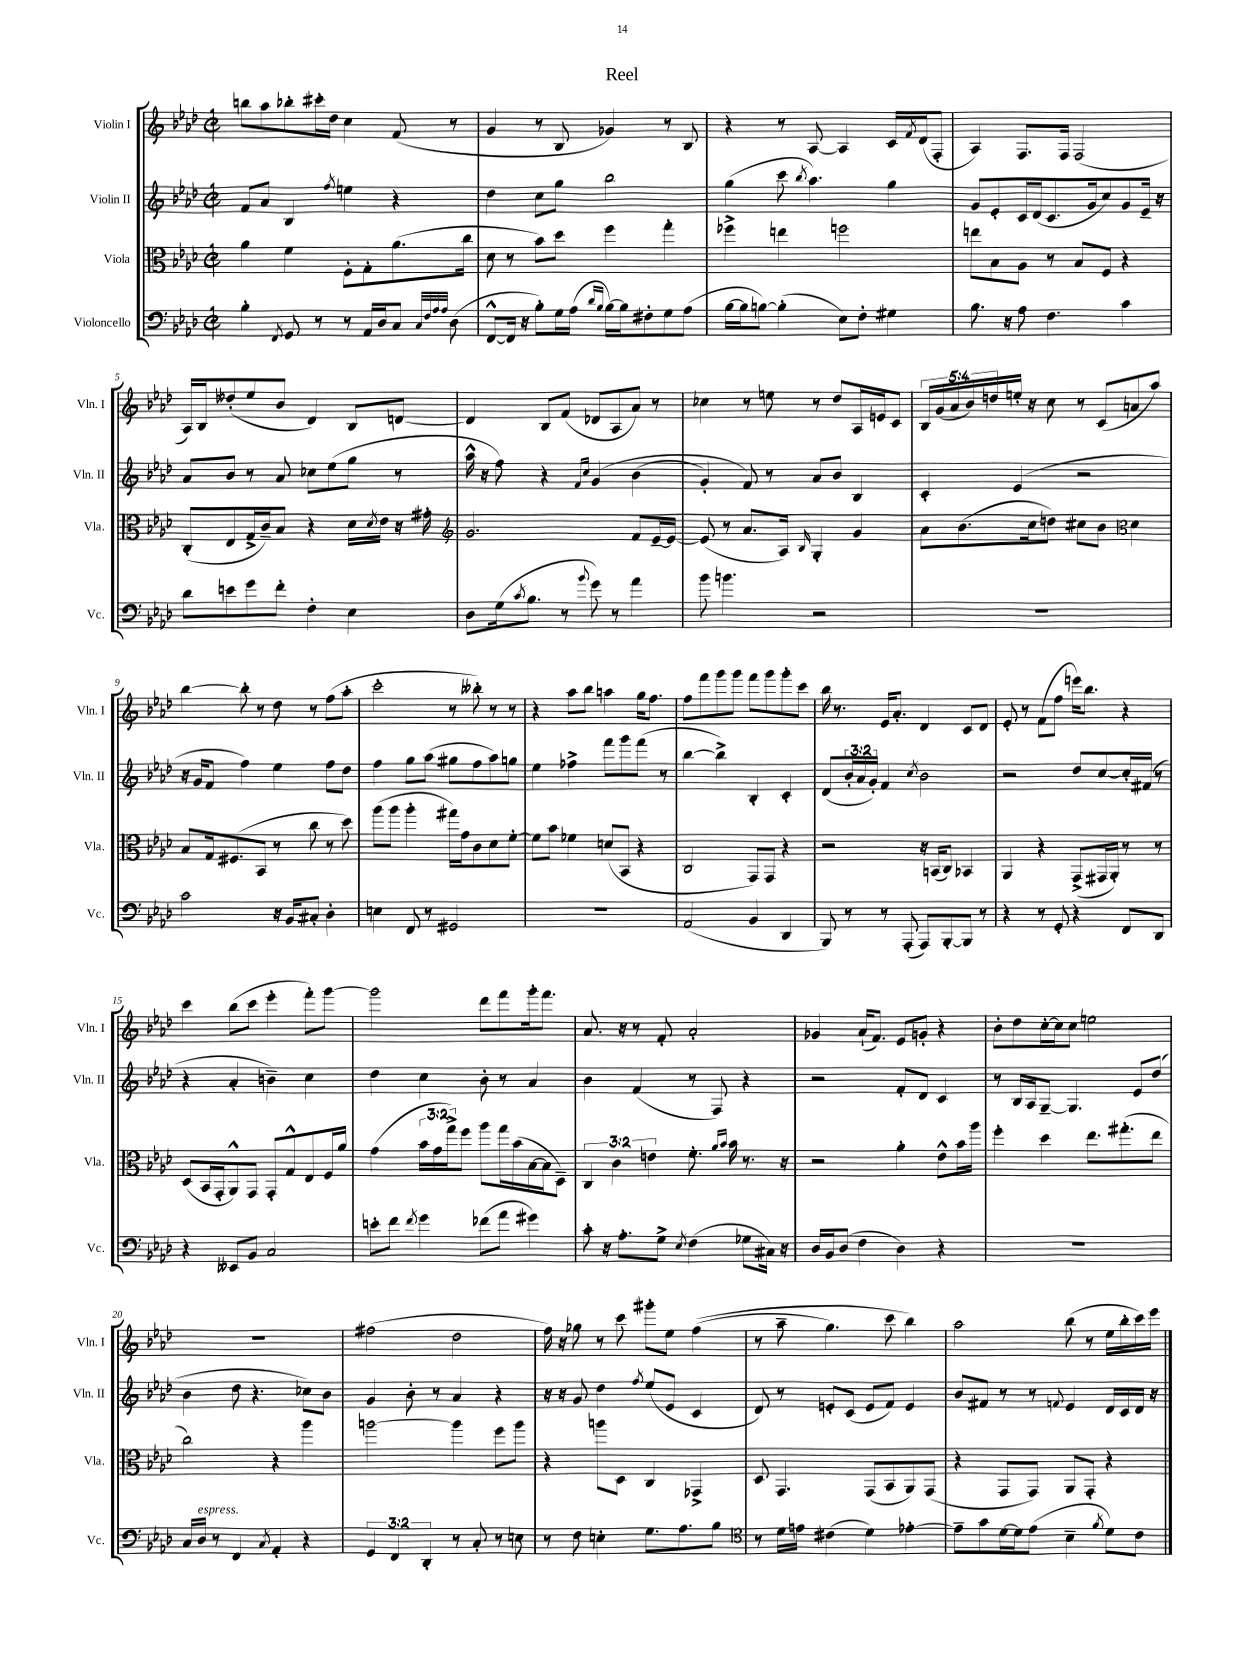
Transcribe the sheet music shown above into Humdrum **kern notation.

**kern	**kern	**kern	**kern
*part4	*part3	*part2	*part1
*staff4	*staff3	*staff2	*staff1
*I"Violoncello	*I"Viola	*I"Violin II	*I"Violin I
*I'Vc.	*I'Vla.	*I'Vln. II	*I'Vln. I
*clefF4	*clefC3	*clefG2	*clefG2
*k[b-e-a-d-]	*k[b-e-a-d-]	*k[b-e-a-d-]	*k[b-e-a-d-]
*M2/2	*M2/2	*M2/2	*M2/2
*met(c|)	*met(c|)	*met(c|)	*met(c|)
=1	=1	=1	=1
4B-'\	4a-\	8f/L	8bbn\L
.	.	8a-/J	8aa-\
8qFF/	.	.	.
8GG/	4f\	4B-/	8bb-X'\
8r	.	.	16ccc#X'\L
.	.	.	16dd-\JJ
.	.	8qff/	.
8r	8F'\L	4een\	4cc\
16AA-/LL	8G'\	.	.
16D-/J	.	.	.
8C/J	(8.a-\	4r	(8f/
32qqC/LLL	.	.	.
32qqF/	.	.	.
32qqA-/	.	.	.
32qqA-/JJJ	.	.	.
(8D-\	.	.	8r
.	16cc\Jk	.	.
=2	=2	=2	=2
[8FF^^/L	8d-\	4dd-\	4g/
16FF/Jk]	8r	.	.
16r	.	.	.
8B-'\L)	8b-\L)	8cc\L	8r
16G\L	8dd-\J	8gg\J	8B-/
(16A-\JJ	.	.	.
16qqd-/LL	.	.	.
16qqB-/JJ	.	.	.
[16B-\LL)	4ff\	2bb-\	4g-X/)
16B-\J]	.	.	.
8F#X'\	.	.	.
8G\	4gg'\	.	8r
(8A-\J	.	.	8B-/
=3	=3	=3	=3
[16B-\LL	4ff-X^\	(4gg\	4r
16B-\J]	.	.	.
[8Bn\J)	.	.	.
(4B'\]	4een\	8ccc\	8r
.	.	8qbb-/	.
.	.	4.aa-\)	[8A-/
8E-\L)	2ffn\	.	4A-/]
8F'\J	.	.	.
4G#X\	.	4gg\	16c/LL
.	.	.	8qf/
.	.	.	(16d-/J
.	.	.	8F'/J
=4	=4	=4	=4
8.B-\	8een\L	8g/L	4A-/)
.	8B-\	8e-'/	.
16r	.	.	.
8A-\	8A-\J	16c/L	8.F/L
.	.	(16d-/J	.
4.F\	8r	8.c/	.
.	.	.	16F/Jk
.	8B-/L	.	(2F/
.	.	16g/k	.
.	8F/J	8cc/)	.
4c\	4r	8g/	.
.	.	16e-~/Jk	.
.	.	16r	.
!!LO:LB:g=z
=5	=5	=5	=5
8d-\L	(8C'/L	8a-/L	16A-/LL)
.	.	.	16B-/J
8en\	8E-/	8b-/J	(8dd--X'/
8g\	16G^/L	8r	8ee-/
.	16c~/J)	.	.
8f'\J	8B-/J	8a-/	8b-/J
4F'\	4r	8cc-X\L	4d-/)
.	.	(8ee-\	.
4E-\	16d-\LL	8gg\J	8B-/L
.	8qd-/	.	.
.	16e-\JJ	.	.
.	16r	8r	[8dn/J
.	16g#X'\	.	.
=6	=6	=6	=6
*	*clefG2	*	*
8D-\L	2.g/	16aa-^^\	4d/]
.	.	16r	.
(16G\k	.	8ff\)	.
8qc/	.	.	.
8.B-\J	.	.	.
.	.	4r	8B-/L
8r	.	.	(8f/J
.	.	16qqf/LL	.
8qqb-/	.	16qqcc/JJ	.
8g\)	.	(4g/	8d-X/L
8r	.	.	8A-/
4a-\	8f/L	(4b-\	8a-/J)
.	[16e-~/L	.	8r
.	16e-/JJ_	.	.
=7	=7	=7	=7
8b-\	(8e-/]	4g'/)	4cc-X\
4.bn\	8r	.	.
.	8.a-/L	8f/)	8r
.	.	8r	8een\
.	16A-/Jk)	.	.
.	16qqB-/	.	.
2r	4G'/	8a-/L	8r
.	.	8b-/J	8dd-/L
.	4g/	4B-/	16A-/L
.	.	.	16en/J
.	.	.	8c/J
=8	=8	=8	=8
1r	8a-\L	4c'/	20B-/LL
.	.	.	(20g/
.	.	.	20a-/
.	(8.b-\	.	.
.	.	.	20b-/)
.	.	.	20ddn/
.	.	(4e-/	16een'/JJ
.	16cc\k	.	16r
.	8ddn\J)	.	8cc\
.	8cc#X\L	2r	8r
.	8b-\J	.	(8c/L
*	*clefC3	*	*
.	4d-\	.	8an/
.	.	.	8aa-/J)
!!LO:LB:g=z
=9	=9	=9	=9
2c\	8B-/L	16r	[4bb-\
.	.	16g/KL	.
.	16G/k	8f/J	.
.	(8.F#X/	.	.
.	.	4ff\)	8bb-'\]
.	8BB-/J	.	8r
16r	8r	4ee-\	8dd-\
16BB-/KL	.	.	.
8C#X'/J	8cc\	.	8r
4D-'\	8r	8ff\L	(8ff\L
.	8dd-\)	8dd-\J	8aa-'\J
=10	=10	=10	=10
4En\	(8aa-\L	4ff\	2ccc'\
.	8aa-\J	.	.
8FF/	4aa-'\	8gg\L	.
8r	.	(8aa-\J	.
2GG#X/	16gg#X\LL)	8gg#X\L	8r
.	16g\J	.	.
.	8c\	8ff\	8bb--X'\)
.	8d-\	8aa-\)	8r
.	[8f'\J	8ggn\J	8r
=11	=11	=11	=11
1r	8f\L]	4ee-\	4r
.	8b-\J	.	.
.	4f-X\	4ff-X^\	8aa-\L
.	.	.	8bb-\J
.	(8dn/L	8fff\L	4aan\
.	8BB-/J	8ggg\	.
.	4r	(8fff\J	16gg\KL
.	.	.	8.ff\J
.	.	8r	.
=12	=12	=12	=12
(2AA-/	2C/	[4bb-\	8ff\L
.	.	.	8fff\
.	.	4bb-^\])	8ggg\
.	.	.	8ggg\J
4BB-/	8GG/L)	4B-'/	8fff\L
.	8GG/J	.	8ggg\
4DD-/	4r	4c'/	8ggg'\
.	.	.	8ccc\J
=13	=13	=13	=13
8BBB-/)	2r	(8d-/L	16bb-\
.	.	.	8.r
8r	.	24b-'/L	.
.	.	24a-/	.
.	.	24g'/JJ)	.
8r	.	4f/	16e-/KL
.	.	.	8.a-'/J
(8AAA-'/	.	.	.
.	.	8qcc/	.
8AAA-/L)	16r	2b-\	4d-/
.	(16BBn/KL	.	.
[8BBB-'/	8C/J)	.	.
8BBB-/J]	4BB-X/	.	8c/L
8r	.	.	8d-/J
=14	=14	=14	=14
4r	4AA-/	2r	8e-'/
.	.	.	8r
8r	4r	.	(8f\L
8GG'/	.	.	8ff\J
4r	(8GG^/L	8dd-/L	16eeen\KL)
.	.	.	8.bb-\J
.	16GG#X/L	[8cc/	.
.	16AA-'/JJ)	.	.
8FF/L	8r	16cc'/L]	4r
.	.	(16f#X/JJ	.
8DD-/J	8r	8r	.
!!LO:LB:g=z
=15	=15	=15	=15
4r	(8D-/L	4r	4ccc\
.	16BB-/L	.	.
.	16GG'/J	.	.
8EE--X/L	8AA-^^/)	4a-'/	(8bb-\L
8BB-/J	8GG/J	.	8ccc\J
2C/	8GG'/L	4bn~\)	4eee-'\
.	8G^^/	.	.
.	8E-/	4cc\	8fff'\L)
.	16F/L	.	[8ggg\J
.	16a-/JJ	.	.
=16	=16	=16	=16
8en'\L	(4g\	4dd-\	2ggg\]
8f\J	.	.	.
8qf/	.	.	.
4g\	24b-\LL	4cc\	.
.	24g\	.	.
.	24gg^\J)	.	.
.	8ff\J	.	.
(8f-X\L	8aa-\L	8b-'\	8ddd-\L
8a-\J	16gg\L	8r	8fff\
.	(16b-\	.	.
4g#X\)	[16B-\	4a-/	16ggg'\k
.	16B-\J]	.	8.fff\J
.	8D-~\J)	.	.
=17	=17	=17	=17
8c'\	6C/	4b-\	8.a-/
16r	.	.	.
.	6c\	.	.
8.A-'\L	.	.	16r
.	.	(4f/	8r
.	6en\	.	.
8G^\J	.	.	8f'/
8qE-/	.	.	.
(4F\	8.f'\	8r	2a-'/
.	.	8F/)	.
.	16qqa-/LL	.	.
.	16qqb-/JJ	.	.
.	16b-\	.	.
8G-X\L	8.r	4r	.
16C#X\Jk)	.	.	.
16r	16r	.	.
=18	=18	=18	=18
16D-/LL	2r	2r	4g-X/
16BB-/J	.	.	.
(8D-/J	.	.	.
4F\	.	.	(16a-`/KL
.	.	.	8.f/J)
4D-\)	4a-'\	8f'/L	8e-/L
.	.	8d-/J	8gn'/J
4r	8e-^^\L	4c/	4r
.	16b-\L	.	.
.	16aa-\JJ	.	.
=19	=19	=19	=19
1r	4ff'\	8r	8b-'\L
.	.	16B-/LL	8dd-\
.	.	16A-/J	.
.	4dd-\	[8G~/J	[16cc'\L
.	.	.	16cc\J]
.	.	4.G/]	8cc\J
.	8.ee-\L	.	2een\
.	(8.gg#X'\	.	.
.	.	8e-/L	.
.	8ee-\J	(8dd-/J	.
!!LO:LB:g=z
=20	=20	=20	=20
16C/LL	2cc\)	4b-\	1r
!LO:TX:a:i:t=espress.	!	!	!
16D-/JJ	.	.	.
8r	.	.	.
4FF/	.	8dd-\	.
.	.	4.r	.
8qC/	.	.	.
4AA-'/	4r	.	.
4r	4aa-\	8cc-X\L)	.
.	.	8b-\J	.
=21	=21	=21	=21
6GG/	[2aan\	4g/	(2ff#X\
6FF/	.	.	.
.	.	8b-'\	.
6DD-'/	.	.	.
.	.	8r	.
8r	4aa\]	4a-/	2dd-\
8C'/	.	.	.
8r	8ff\L	4r	.
8En\	8aa\J	.	.
=22	=22	=22	=22
8r	4r	16r	16ff\)
.	.	16r	16r
8F\	.	8g/	8gg-X\
4En'\	8aan\L	4dd-\	8r
.	8D-\J	.	8ccc\
.	.	8qff/	.
8.G\L	4C/	(8ee-/L	8ggg#X'\L
.	.	8e-/J	8ee-\J
8.A-\	.	.	.
.	4GG-X^/	4c/	((4ff\
8B-\J	.	.	.
=23	=23	=23	=23
*clefC4	*	*	*
8r	8D-/	8d-/)	8r
16d-\LL	4.GG/	8r	8aa-~\
16en\JJ	.	.	.
(4c#X\	.	8en'/L	4.gg\)
.	.	(8c/J	.
4d-\)	(8GG/L	8e/L	.
.	8BB-/	8f/J)	8ccc\
[4e-X'\	8AA-/)	4e/	4bb-\)
.	(8GG/J	.	.
=24	=24	=24	=24
8e-~\L]	4r	8b-/L	2aa-\
8g\	.	8f#X/J	.
[16d-\L	8GG/L	8r	.
16d-\J]	.	.	.
(8e-\J	8GG/J)	8r	.
.	.	8qqfn/	.
4B-~\	8AA-/L	4e-/	(8bb-\
.	8GG'/J	.	8r
8qf/	.	.	.
8d-\L)	4r	16d-/LL	16ee-\LL
.	.	16c/	16bb-'\
8c\J	.	16d-/JJ	16ccc\)
.	.	16r	16eee-\JJ
==	==	==	==
*-	*-	*-	*-
